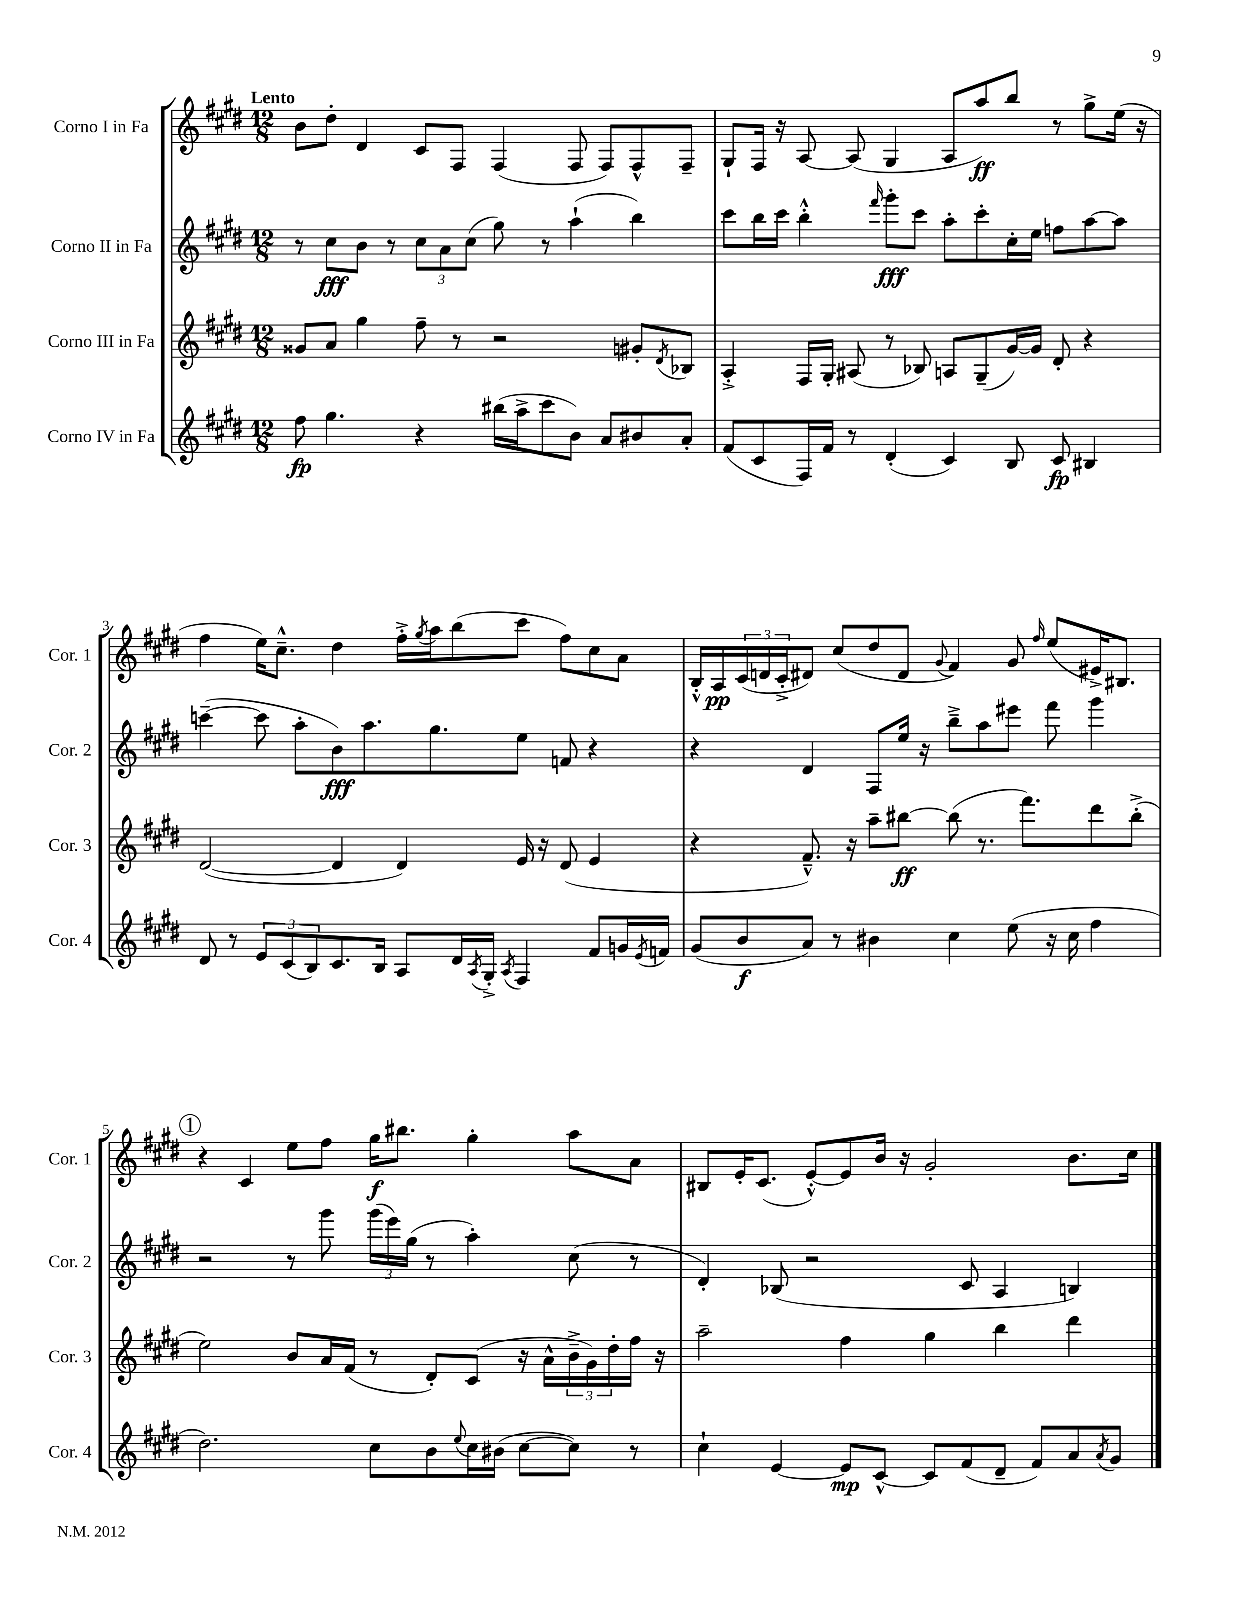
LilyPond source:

<<
\new StaffGroup <<
\new Staff = "s0" \with { instrumentName = "Corno I in Fa" shortInstrumentName = "Cor. 1" } {
    \clef treble \key e \major \numericTimeSignature \time 12/8 \tempo "Lento"
    b'8 dis''8-. dis'4 cis'8 fis8 fis4( fis8 fis8) fis8-^ fis8-- |
    gis8-! fis16 r16 a8~ a8( gis4 a8 a''8\ff) b''8 r8 gis''8-> e''16( r16 |
    fis''4 e''16) cis''8.---^ dis''4 fis''16-.-> \acciaccatura { gis''8 } a''16 b''8( cis'''8 fis''8) cis''8 a'8 |
    b16-.-^ a16\pp \tuplet 3/2 { cis'16( d'16 cis'16-.-> } dis'8) cis''8( dis''8 dis'8 \appoggiatura { gis'8 } fis'4) gis'8 \grace { fis''16 } e''8( eis'16->) bis8. |
    \mark \markup { \circle "1" } r4 cis'4 e''8 fis''8 gis''16\f bis''8. gis''4-. a''8 a'8 |
    bis8 e'16-. cis'8.( e'8~-.-^) e'8 b'16 r16 gis'2-. b'8. cis''16 \bar "|." |
}
\new Staff = "s1" \with { instrumentName = "Corno II in Fa" shortInstrumentName = "Cor. 2" } {
    \clef treble \key e \major \numericTimeSignature \time 12/8
    r8 cis''8\fff b'8 r8 \tuplet 3/2 { cis''8 a'8 cis''8( } gis''8) r8 a''4-!( b''4) |
    cis'''8 b''16 cis'''16 b''4-.-^ \grace { fis'''16 } gis'''8-.\fff cis'''8 a''8-. cis'''8-. cis''16-. e''16 f''8 a''8~ a''8 |
    c'''4~--( c'''8 a''8-. b'8\fff) a''8. gis''8. e''8 f'8 r4 |
    r4 dis'4 fis8 e''16 r16 b''8---> a''8 eis'''8 fis'''8 gis'''4 |
    \mark \markup { \circle "1" } r2 r8 gis'''8 \tuplet 3/2 { gis'''16( e'''16) gis''16( } r8 a''4-.) cis''8( r8 |
    dis'4-.) bes8( r2 cis'8 a4 b4) \bar "|." |
}
\new Staff = "s2" \with { instrumentName = "Corno III in Fa" shortInstrumentName = "Cor. 3" } {
    \clef treble \key e \major \numericTimeSignature \time 12/8
    gisis'8 a'8 gis''4 fis''8-- r8 r2 gis'8-. \acciaccatura { dis'8 } bes8 |
    a4-.-> fis16 gis16-. ais8( r8 bes8) a8 gis8--( gis'16~) gis'16 dis'8-. r4 |
    dis'2~( dis'4 dis'4) e'16 r16 dis'8( e'4 |
    r4 fis'8.---^) r16 a''8-- bis''8~\ff bis''8( r8. fis'''8.) dis'''8 bis''8-.->( |
    \mark \markup { \circle "1" } e''2) b'8 a'16 fis'16( r8 dis'8-.) cis'8( r16 a'16-^ \tuplet 3/2 { b'16---> gis'16) dis''16-. } fis''16 r16 |
    a''2-- fis''4 gis''4 b''4 dis'''4 \bar "|." |
}
\new Staff = "s3" \with { instrumentName = "Corno IV in Fa" shortInstrumentName = "Cor. 4" } {
    \clef treble \key e \major \numericTimeSignature \time 12/8
    fis''8\fp gis''4. r4 bis''16( a''16-> cis'''8 b'8) a'8 bis'8 a'8-. |
    fis'8( cis'8 fis16) fis'16 r8 dis'4-.( cis'4) b8 cis'8\fp bis4 |
    dis'8 r8 \tuplet 3/2 { e'8 cis'8( b8) } cis'8. b16 a8 dis'16 \acciaccatura { a8 } gis16-.-> \acciaccatura { a8 } fis4 fis'8 g'16 \acciaccatura { e'8 } f'16 |
    gis'8( b'8\f a'8) r8 bis'4 cis''4 e''8( r16 cis''16 fis''4 |
    \mark \markup { \circle "1" } dis''2.) cis''8 b'8 \appoggiatura { e''8 } cis''16 bis'16( cis''8~ cis''8) r8 |
    cis''4-! e'4~ e'8\mp cis'8~-^ cis'8 fis'8( dis'8-- fis'8) a'8 \acciaccatura { a'8 } gis'8 \bar "|." |
}
>>
>>
